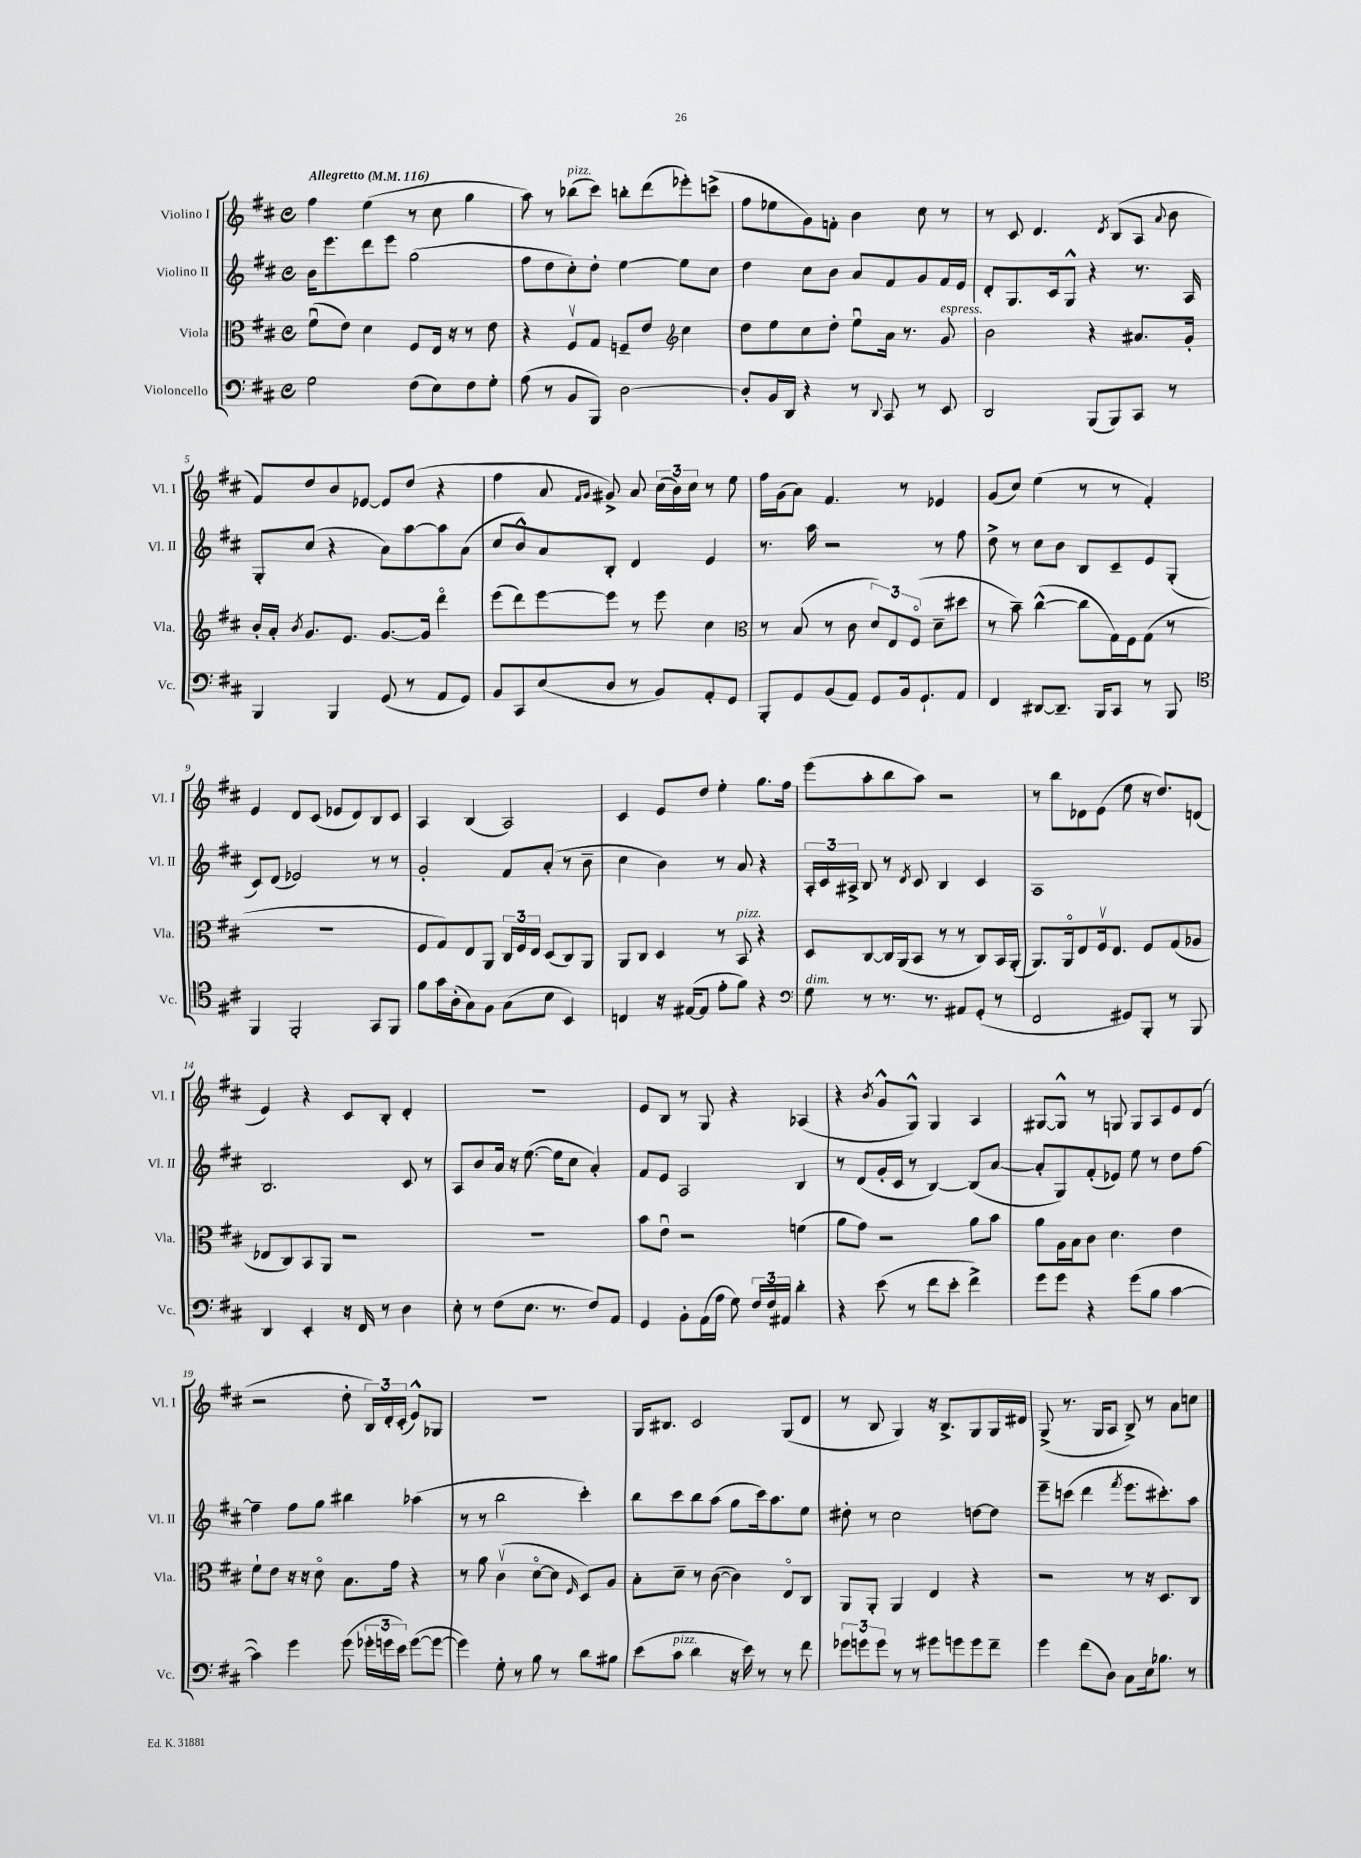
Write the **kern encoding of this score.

**kern	**kern	**kern	**kern
*staff4	*staff3	*staff2	*staff1
*clefF4	*clefC3	*clefG2	*clefG2
*k[f#c#]	*k[f#c#]	*k[f#c#]	*k[f#c#]
*M4/4	*M4/4	*M4/4	*M4/4
*met(c)	*met(c)	*met(c)	*met(c)
*MM116	*MM116	*MM116	*MM116
2G	(8f#u	16b	4ff#
.	.	8.eee	.
.	8e)	.	.
.	4d	8ddd	(4ee
.	.	8eee	.
(8F#	8F#	(2gg	8r
8E)	16E	.	8cc#
.	16r	.	.
8F#	8r	.	4gg
8G'	8e	.	.
=	=	=	=
(8A	4r	8ff#	8aa)
8r	.	8dd	8r
8BB	8F#v	8cc#')	(8bb-
8BBB)	8G	8dd'	8ccc#)
[2D	8F~	[4ee	8bb'
.	8e	.	(8ddd
*	*clefG2	*	*
.	4cc#	8ee]	8eee-')
.	.	8cc#	(8ccc^
=	=	=	=
8D']	8dd	4dd	8ff#
16BB	8ee	.	8ee-
16DD	.	.	.
4r	8cc#	8cc#	8g)
.	8dd'	8b	8f'
8r	8eeu	8a	4b
8qqDD	.	.	.
8CC#	16a	8f#	.
.	8.r	.	.
8r	.	8g	8cc#
8EE	8g	16f#	8r
.	.	16e	.
=	=	=	=
2DD	2b	8d'	8r
.	.	8.G	8c#
.	.	.	4.d
.	.	16c#	.
.	.	8G^^	.
(8BBB	4r	4r	.
.	.	.	8qd
8BBB)	.	.	(8B
8CC#	8.a#	8.r	8A
.	.	.	8qqa
8r	.	.	8b
.	16g'	16A	.
=	=	=	=
4BBB	16b'	8G'	8f#)
.	16a'	.	.
.	8qb	.	.
.	8.g	(8cc#	8dd
4BBB	.	4r	8b
.	8.e	.	.
.	.	.	[8e-
(8GG	[8.g	8a)	8e-]
8r	.	[8aa	(8dd
.	16g]	.	.
8AA	4dddo	8aa]	4r
8GG)	.	(8a	.
=	=	=	=
8BB	(8eee	8cc#	4ff#
8CC#	8ddd)	8b^^)	.
(8E	[8eee	8a	8a
.	.	.	16qqf#
.	.	.	16qqg
8D	8eee]	8B'	8g#^)
8r	8r	4d	8a
8BB)	8eee	.	(24cc#
.	.	.	24b)
.	.	.	24cc#
8AA'	4cc#	4e	8r
8GG	.	.	8ee
=	=	=	=
*	*clefC3	*	*
8BBB'	8r	8.r	16ff#
.	.	.	(16g
8GG	(8B	.	8a)
.	.	16aa	.
(8BB	8r	2r	4.f#
8AA)	8c#	.	.
8GG	12d)	.	.
.	12E	.	.
16BB	.	.	8r
.	(12F#o	.	.
8.GG`	.	.	.
.	8d~	8r	4e-
8AA	8dd#	8ff#	.
=	=	=	=
4FF#	8r	8dd^	(8g
.	8b~)	8r	8cc#)
[8DD#	([4cc#^^	8cc#	(4ee
8.DD#~]	.	8b	.
.	8cc#]	8B	8r
16BBB	.	.	.
8CC#	16G)	8c#~	8r
.	16F#	.	.
8r	(8G	8e	4f#')
8BBB	8r	(8G'	.
=	=	=	=
*clefC4	*	*	*
4FF#	1r	8c#)	4e
.	.	(8d	.
2FF#'	.	2e-)	8d
.	.	.	(8c#
.	.	.	8e-
.	.	.	8d)
8GG	.	8r	8B
8FF#	.	8r	8c#
=	=	=	=
8f#	8F#	2g'	4A
16g	8G)	.	.
(16A'	.	.	.
8G)	8E	.	(4B
8F#	8AA	.	.
(8G	24C#	8f#	2A)
.	24F#	.	.
.	24E	.	.
8B	(8D	(8a'	.
4BB)	8C#)	8r	.
.	8AA	8b~	.
=	=	=	=
4C	8AA	4cc#	4c#
.	8C#	.	.
16r	4D	4b)	8e
([16E#	.	.	.
8E#]	.	.	8dd
8e'	8r	8r	4ee'
8f#)	8BB	8a	.
4r	4r	4r	8.gg
.	.	.	16ff#
=	=	=	=
*clefF4	*	*	*
8G	8D	24A'	(8eee
.	.	24c#	.
.	.	24A#^	.
8r	[8C#	8B	8aa'
8.r	16C#]	8r	8bb
.	(16AA	.	.
.	.	8qd	.
.	8BB	8c#	8aa)
8.r	.	.	.
.	8r	4B	2r
8AA#	8r	.	.
(8GG'	8C#)	4c#	.
8r	16BB	.	.
.	(16AA'	.	.
=	=	=	=
2FF#	8.AA)	1A	8r
.	.	.	8bb
.	16AAo	.	.
.	8E	.	8d-
.	16F#v	.	(8e
.	8.E	.	.
8GG#)	.	.	8ee
8BBB'	8F#	.	16r
.	.	.	8.dd)
8r	(8G	.	.
8BBB	8A-	.	(8d
=	=	=	=
4DD	8E-	2.B	4e)
.	8C#)	.	.
4EE'	8BB	.	4r
.	8AA	.	.
16r	2r	.	8c#
16FF#	.	.	.
8r	.	.	8B'
4D	.	8c#	4d'
.	.	8r	.
=	=	=	=
8E'	1r	8A	1r
8r	.	8b	.
(8F#	.	16a	.
.	.	16r	.
8.E	.	([8.ee	.
8.r	.	16ee]	.
.	.	8cc#	.
8F#)	.	4a')	.
8AA	.	.	.
=	=	=	=
4GG	8b	8f#	8e
.	8eu	8e	8B
8BB'	2r	2A	8r
(16AA	.	.	8G
16A	.	.	.
8G)	.	.	4r
24F#	.	.	.
24F#	.	.	.
24AA#	.	.	.
4d'	(4f	4B	(4A-
=	=	=	=
4r	8a	8r	4r
.	8g)	(8d	.
.	.	.	8qb
(8e	2r	16g'	8g^^
.	.	16c#	.
8r	.	8r	8G^^)
8f#	.	[4B)	4G
8e'	.	.	.
4f#^)	8a	(8B]	4A
.	8b	[8a	.
=	=	=	=
8g	8a	8a']	[8G#
8g	16A	8G)	8G#^^]
.	16B	.	.
4r	8c#	(8f#'	8r
.	4.d	8e-)	8G
(8g	.	8ee	8G
8B	.	8r	8A
[4c#	4e	8dd	8e
.	.	[8ff#	(8d
=	=	=	=
4c#])	8f#`	4ff#~]	2r
.	8e	.	.
4g	16r	8ff#	.
.	16r	.	.
.	8do	8gg	.
(8g	8.B	4bb#	8dd'
24g-'	.	.	24B)
24g	.	.	24d'
.	16g	.	.
24e)	.	.	(24c#'
([8g	4r	(4aa-	8e^^)
8g_	.	.	8G-
=	=	=	=
4g])	8r	8r	1r
.	8a	8r	.
8G'	(4c#v	2bb	.
8r	.	.	.
8B	[8do	.	.
8r	8d]	.	.
.	16qqF#	.	.
8d	8D)	4ccc#')	.
8B#	8A	.	.
=	=	=	=
(8e	8B'	8bb	16G
.	.	.	8.B#
8c#	8d~	8ccc#	.
4d	8r	8bb	2c#
.	([8c#	(8aa	.
16r	4c#])	8gg	.
16e)	.	.	.
8r	.	16ccc#)	.
.	.	8.aa	.
8r	8Eo	.	(8G
8f#	8C#	8ee	8d
=	=	=	=
12g-	8AA	8dd#'	8r
12g	.	.	.
.	8AA'	8r	8B
12g	.	.	.
8r	4AA	2cc#	4G)
8r	.	.	.
8g#	4E	.	16r
.	.	.	8.B^
8g	.	.	.
8g	4r	[8dd	8G
8f#~	.	8dd]	16G
.	.	.	16d#
=	=	=	=
4g	2r	8eee~	(8G^
.	.	(8ccc	8.r
(8f#	.	4ddd	.
.	.	.	16G
8D)	.	.	8A
.	.	8qfff#	.
8C#	8r	8.eee	8B^)
16E	16r	.	8r
8.B-	8.D	8.ccc#')	.
.	.	.	8a
8r	8C#	8aa	8cc
==	==	==	==
*-	*-	*-	*-
